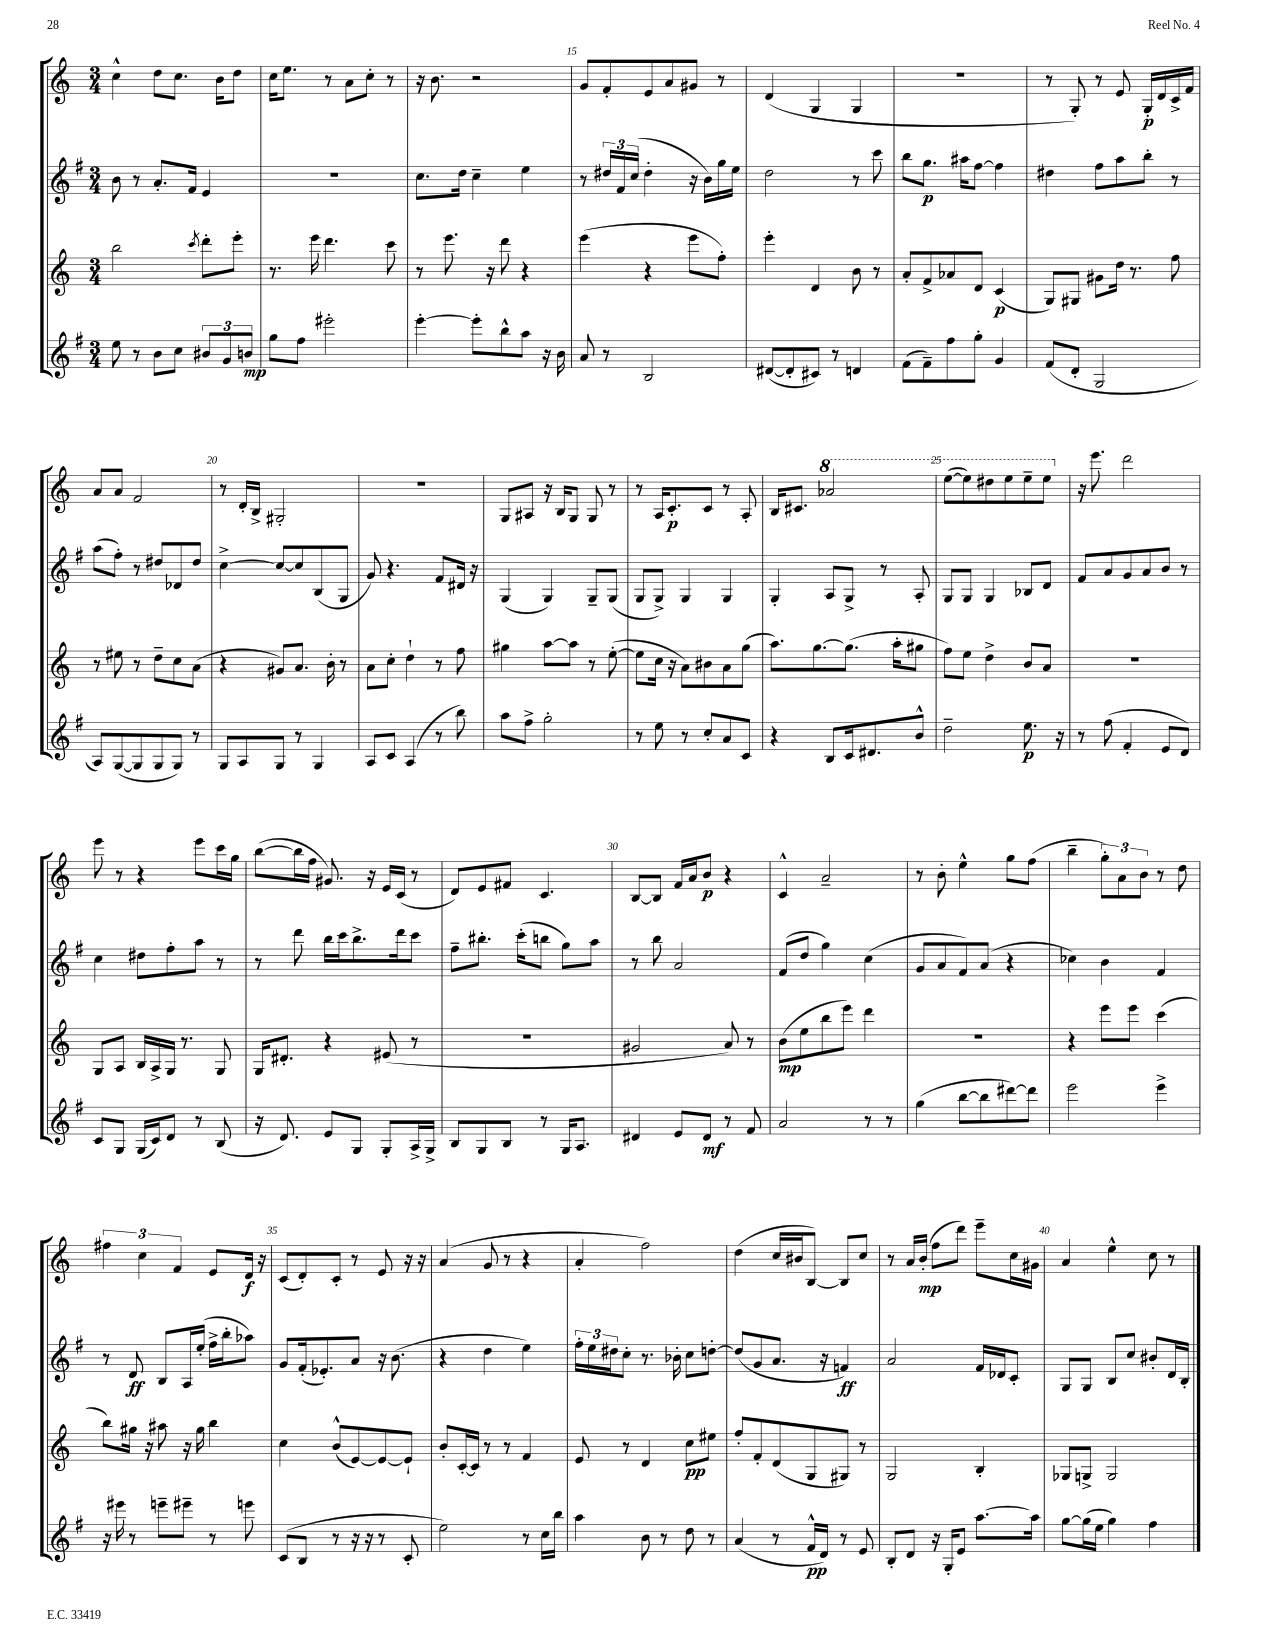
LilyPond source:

<<
\new StaffGroup <<
\new Staff = "s0" {
    \clef treble \key c \major \numericTimeSignature \time 3/4
    c''4-^ d''8 c''8. b'16 d''8 |
    c''16 e''8. r8 a'8 c''8-. r8 |
    r16 b'8. r2 |
    g'8 f'8-. e'8 a'8 gis'8 r8 |
    d'4( g4 g4 |
    R2. |
    r8 g8-.) r8 e'8 g16-.\p d'16 c'16-> f'16 |
    a'8 a'8 f'2 |
    r8 d'16-. b16-> gis2-. |
    R2. |
    g8 ais8 r16 b16 g8 g8 r8 |
    r8 a16 c'8.-.\p c'8 r8 a8-. |
    b16 cis'8. \ottava #1 aes''2 |
    e'''8~( e'''8) dis'''8 e'''8 e'''8-- e'''8 \ottava #0 |
    r16 e'''8. d'''2 |
    e'''8 r8 r4 e'''8 c'''16 g''16 |
    b''8~( b''16 f''16 gis'8.) r16 e'16 c'16( r8 |
    d'8) e'8 fis'8 c'4. |
    b8~ b8 f'16 a'16 b'8\p r4 |
    c'4-^ a'2-- |
    r8 b'8-. e''4-^ g''8 f''8( |
    b''4-- \tuplet 3/2 { g''8-.) a'8 b'8 } r8 d''8 |
    \tuplet 3/2 { fis''4 c''4 f'4 } e'8 d'16\f r16 |
    c'8( d'8-.) c'8-. r8 e'8 r16 r16 |
    a'4( g'8 r8 r4 |
    a'4-. f''2) |
    d''4( c''16 bis'16 b8~) b8 c''8 |
    r8 a'16 b'16-.\mp( f''8 d'''8) e'''8-- c''16 gis'16 |
    a'4 e''4-^ c''8 r8 \bar "|." |
}
\new Staff = "s1" {
    \clef treble \key g \major \numericTimeSignature \time 3/4
    b'8 r8 a'8.-. fis'16 e'4 |
    R2. |
    c''8. d''16 c''4-- e''4 |
    r8 \tuplet 3/2 { dis''16 fis'16 c''16( } dis''4-. r16 b'16) g''16 e''16 |
    d''2 r8 c'''8 |
    b''8 g''8.\p ais''16 fis''8~ fis''4 |
    dis''4 fis''8 a''8 b''8-. r8 |
    a''8( fis''8-.) r8 dis''8 des'8 dis''8 |
    c''4~-> c''8~ c''8 b8( g8 |
    g'8) r4. fis'8 dis'16 r16 |
    g4( g4) g8-- g8( |
    g8 g8->) g4 g4 |
    g4-. a8 g8-> r8 a8-. |
    g8 g8 g4 bes8 d'8 |
    fis'8 a'8 g'8 a'8 b'8 r8 |
    c''4 dis''8 fis''8-. a''8 r8 |
    r8 d'''8 b''16 c'''16 b''8.-> d'''16 c'''8 |
    fis''8-- bis''8.-. c'''16-.( b''8 g''8) a''8 |
    r8 b''8 a'2 |
    fis'8( d''8 g''4) c''4( |
    g'8 a'8 fis'8) a'8( r4 |
    ces''4) b'4 fis'4 |
    r8 d'8\ff b8 a16 e''16-.( fis''16-> b''16-. aes''8) |
    g'8 fis'16-.( ees'8.-.) a'8 r16 b'8.( |
    r4 d''4 e''4) |
    \tuplet 3/2 { fis''16-. e''16 dis''16 } c''8-. r8. bes'16-. c''8 d''8~-. |
    d''8( g'8 a'8. r16 f'4\ff) |
    a'2 fis'16 des'16 c'8-. |
    g8 g8 b8 c''8 bis'8-. d'16 b16-. \bar "|." |
}
\new Staff = "s2" {
    \clef treble \key c \major \numericTimeSignature \time 3/4
    b''2 \acciaccatura { c'''8 } d'''8-. e'''8-. |
    r8. e'''16 d'''4. c'''8 |
    r8 e'''8. r16 d'''8 r4 |
    e'''4( r4 e'''8 f''8-.) |
    e'''4-. d'4 b'8 r8 |
    a'8-. f'8-> aes'8 d'8 c'4\p( |
    g8) gis8 gis'8 d''16 r8. f''8 |
    r8 eis''8 r8 d''8-- c''8 a'8( |
    r4 gis'8) a'8. b'16-. r8 |
    a'8 c''8-. d''4-! r8 f''8 |
    gis''4 a''8~ a''8 r8 e''8~-.( |
    e''8 c''16 r16 a'8) bis'8 a'8 g''8( |
    a''8.) g''8.~ g''8.( a''16-. gis''8 |
    f''8) e''8 d''4-> b'8 a'8 |
    R2. |
    g8 a8 b16 a16-> g16 r8. g8 |
    g16 dis'8.-. r4 eis'8( r8 |
    R2. |
    gis'2 a'8) r8 |
    b'8\mp( e''8 b''8 e'''8) d'''4 |
    R2. |
    r4 e'''8 e'''8 c'''4( |
    b''8) gis''16 r16 ais''8 r16 gis''16 b''4 |
    c''4 b'8-^( e'8~) e'8~ e'8-! |
    b'8-. c'16~-. c'16 r8 r8 f'4 |
    e'8 r8 d'4 c''8\pp eis''8 |
    f''8-. f'8-. d'8( g8 gis8) r8 |
    g2 b4-. |
    ges8 g8-> g2 \bar "|." |
}
\new Staff = "s3" {
    \clef treble \key g \major \numericTimeSignature \time 3/4
    e''8 r8 b'8 c''8 \tuplet 3/2 { bis'8 g'8 b'8\mp } |
    g''8 fis''8 eis'''2-. |
    e'''4~-. e'''8-. b''8-^ a''8 r16 b'16 |
    a'8 r8 b2 |
    dis'8~( dis'8-. cis'8) r8 d'4 |
    fis'8( fis'8--) fis''8 g''8-. g'4 |
    fis'8( d'8-. g2 |
    a8) g8~( g8 g8 g8) r8 |
    g8 a8 g8 r8 g4 |
    a8 c'8 a4( r8 b''8) |
    a''8 fis''8-> g''2-. |
    r8 e''8 r8 c''8-. a'8 c'8 |
    r4 b8 c'16 dis'8. b'8-^ |
    d''2-- e''8.\p r16 |
    r8 fis''8( fis'4-. e'8 d'8) |
    c'8 g8 g16( c'16) d'8 r8 b8( |
    r16 d'8.) e'8 g8 g8-. a16-> g16-> |
    b8 g8 b8 r8 g16 a8. |
    dis'4 e'8 dis'8\mf r8 fis'8 |
    a'2 r8 r8 |
    g''4( b''8~ b''8 dis'''8~) dis'''8 |
    e'''2 e'''4-> |
    r16 eis'''16 r8 e'''8-- eis'''8-- r8 e'''8 |
    c'8( b8 r8 r16 r16 r8 c'8-. |
    e''2) r8 c''16 b''16 |
    a''4 b'8 r8 d''8 r8 |
    a'4( r8 fis'16-^\pp d'16) r8 e'8 |
    b8-. d'8 r16 g16-. e'8 a''8.~ a''16 |
    g''8~ g''16( e''16 g''4) fis''4 \bar "|." |
}
>>
>>
\layout { \context { \Score currentBarNumber = #12 \override BarNumber.break-visibility = ##(#f #t #t) barNumberVisibility = #(every-nth-bar-number-visible 5) } }
